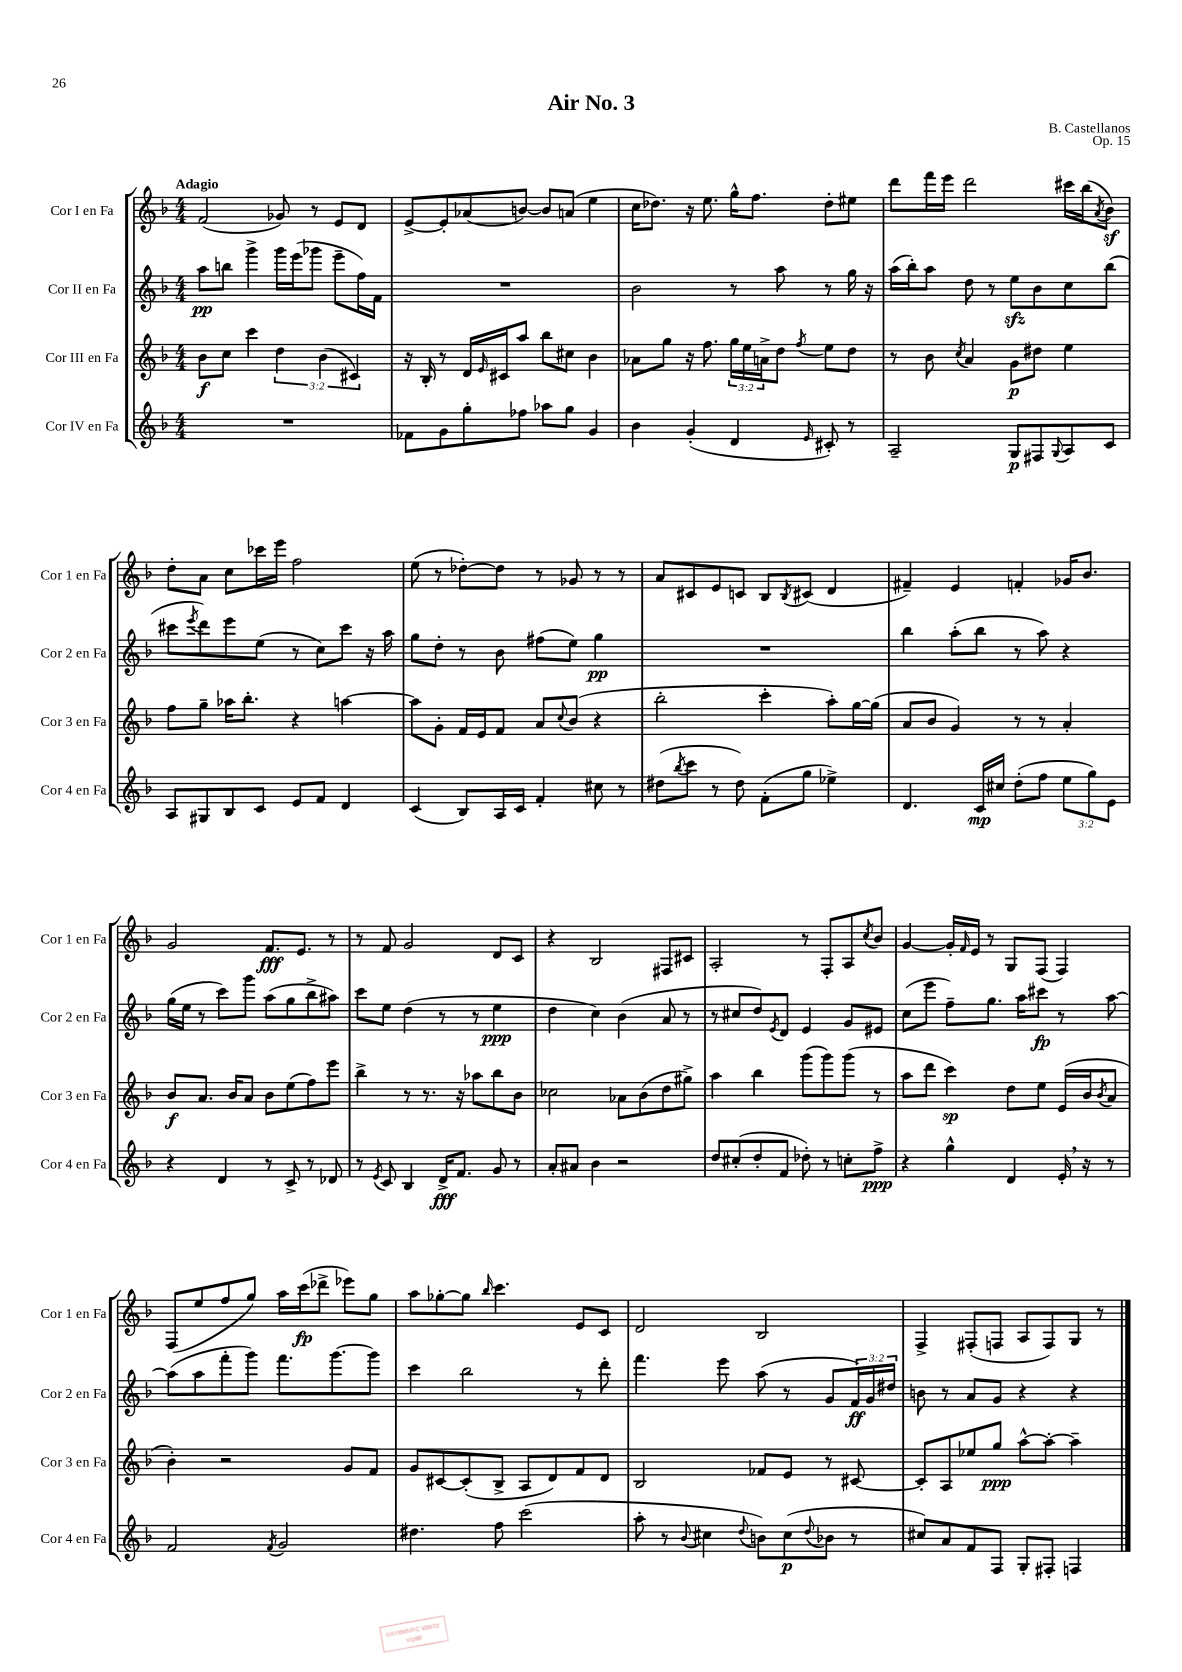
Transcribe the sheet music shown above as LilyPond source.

\header { title = "Air No. 3" composer = "B. Castellanos" opus = "Op. 15" }
<<
\new StaffGroup <<
\new Staff = "s0" \with { instrumentName = "Cor I en Fa" shortInstrumentName = "Cor 1 en Fa" } {
    \clef treble \key f \major \numericTimeSignature \time 4/4 \tempo "Adagio"
    f'2( ges'8) r8 e'8 d'8 |
    e'8~-> e'8-. aes'8( b'8~) b'8 a'8( e''4 |
    c''16 des''8.) r16 e''8. g''16-^ f''8. des''8-. eis''8 |
    d'''8 f'''16 e'''16 d'''2 cis'''16 bes''16( \acciaccatura { a'8 } bes'8\sf) |
    d''8-. a'8 c''8 ces'''16 e'''16 f''2 |
    e''8( r8 des''8~-.) des''8 r8 ges'8 r8 r8 |
    a'8 cis'8 e'8 c'8 bes8 \acciaccatura { bes8 } cis'8( d'4 |
    fis'4--) e'4 f'4-. ges'16 bes'8. |
    g'2 f'8.\fff e'8. r8 |
    r8 f'8 g'2 d'8 c'8 |
    r4 bes2 fis8 cis'8 |
    a2-. r8 f8-. a8 \acciaccatura { c''8 } bes'8 |
    g'4~ g'16-. \grace { f'16 } e'16 r8 g8 f8( f4) |
    f8( e''8 f''8 g''8) a''16 c'''16\fp( des'''8-> ees'''8) g''8 |
    a''8 ges''8~-. ges''8 \grace { bes''16 } c'''4. e'8 c'8 |
    d'2 bes2 |
    f4-> fis8-.( f8 a8 f8) g8 r8 \bar "|." |
}
\new Staff = "s1" \with { instrumentName = "Cor II en Fa" shortInstrumentName = "Cor 2 en Fa" } {
    \clef treble \key f \major \numericTimeSignature \time 4/4 \override Staff.TupletNumber.text = #tuplet-number::calc-fraction-text
    a''8\pp b''8 g'''4-> g'''16 e'''16( ges'''8 e'''8-- f''16) f'16 |
    R1 |
    bes'2 r8 a''8 r8 g''16 r16 |
    a''16( bes''16-.) a''8 d''8 r8 e''8\sfz bes'8 c''8 bes''8( |
    cis'''8 \acciaccatura { e'''8 } d'''8) e'''8 e''8( r8 c''8) cis'''8 r16 a''16 |
    g''8 d''8-. r8 bes'8 fis''8( e''8) g''4\pp |
    R1 |
    bes''4 a''8-.( bes''8 r8 a''8) r4 |
    g''16( e''16 r8 c'''8) g'''8 a''8( g''8 bes''8-> ais''8) |
    c'''8 e''8 d''4( r8 r8 e''4\ppp |
    d''4 c''4) bes'4( a'8 r8 |
    r8 cis''8 d''8) \acciaccatura { e'8 } d'8 e'4 g'8 eis'8 |
    c''8( e'''8 f''8--) g''8. a''16 cis'''8\fp r8 a''8~ |
    a''8( a''8 f'''8-. g'''8) f'''8. g'''8.~ g'''8 |
    c'''4 bes''2 r8 d'''8-. |
    f'''4. e'''8 a''8( r8 g'8 \tuplet 3/2 { f'16\ff) g'16 dis''16 } |
    b'8 r8 a'8 g'8 r4 r4 \bar "|." |
}
\new Staff = "s2" \with { instrumentName = "Cor III en Fa" shortInstrumentName = "Cor 3 en Fa" } {
    \clef treble \key f \major \numericTimeSignature \time 4/4 \override Staff.TupletNumber.text = #tuplet-number::calc-fraction-text
    bes'8\f c''8 c'''4 \tuplet 3/2 { d''4 bes'4( cis'4) } |
    r16 bes16-. r8 d'16 \grace { e'16 } cis'16 a''8 bes''8 cis''8 bes'4 |
    aes'8 g''8 r16 f''8. \tuplet 3/2 { g''16 e''16 a'16-> } d''8 \acciaccatura { f''8 } e''8 d''8 |
    r8 bes'8 \acciaccatura { c''8 } a'4 g'8\p dis''8 e''4 |
    f''8 g''8-- aes''16 bes''8.-. r4 a''4~ |
    a''8 g'8-. f'16 e'16 f'8 a'8 \appoggiatura { c''8 } bes'8( r4 |
    bes''2-. c'''4-. a''8-.) g''16~ g''16( |
    a'8 bes'8 g'4) r8 r8 a'4-. |
    bes'8\f a'8. bes'16 a'8 bes'8 e''8( f''8) e'''8 |
    bes''4-> r8 r8. r16 aes''8 bes''8 bes'8 |
    ces''2 aes'8 bes'8( d''8 gis''8->) |
    a''4 bes''4 g'''8( g'''8) g'''8( r8 |
    a''8 d'''8 c'''4\sp) d''8 e''8 e'16( bes'16 \acciaccatura { bes'8 } a'8 |
    bes'4-.) r2 g'8 f'8 |
    g'8 cis'8~ cis'8-.( bes8-> a8 d'8) f'8 d'8 |
    bes2 fes'8 e'8 r8 cis'8~ |
    cis'8-. a8 ees''8 g''8\ppp a''8~-^ a''8~-. a''4-- \bar "|." |
}
\new Staff = "s3" \with { instrumentName = "Cor IV en Fa" shortInstrumentName = "Cor 4 en Fa" } {
    \clef treble \key f \major \numericTimeSignature \time 4/4 \override Staff.TupletNumber.text = #tuplet-number::calc-fraction-text
    R1 |
    fes'8 g'8 g''8-. fes''8 aes''8 g''8 g'4 |
    bes'4 g'4-.( d'4 \grace { e'16 } cis'8-.) r8 |
    a2-- g8\p fis8 \appoggiatura { g8 } a8 c'8 |
    a8 gis8 bes8 c'8 e'8 f'8 d'4 |
    c'4( bes8) a16 c'16 f'4-. cis''8 r8 |
    dis''8( \acciaccatura { bes''8 } c'''8 r8 dis''8) f'8-.( g''8 ees''4->) |
    d'4. c'16\mp cis''16 d''8-.( f''8 \tuplet 3/2 { e''8 g''8) e'8 } |
    r4 d'4 r8 c'8-> r8 des'8 |
    r8 \acciaccatura { e'8 } c'8 bes4 d'16->\fff f'8. g'8 r8 |
    a'8-. ais'8 bes'4 r2 |
    d''8 cis''8-.( d''8-. f'8 des''8-.) r8 c''8-. f''8->\ppp |
    r4 g''4-^ d'4 e'16-. \breathe r16 r8 |
    f'2 \acciaccatura { f'8 } g'2 |
    dis''4. f''8 c'''2( |
    a''8-. r8 \appoggiatura { bes'8 } cis''4 \appoggiatura { d''8 } b'8) cis''8\p( \appoggiatura { d''8 } bes'8 r8 |
    cis''8) a'8 f'8 f8 g8-. fis8-. f4 \bar "|." |
}
>>
>>
\layout { \context { \Score \remove "Bar_number_engraver" } }
